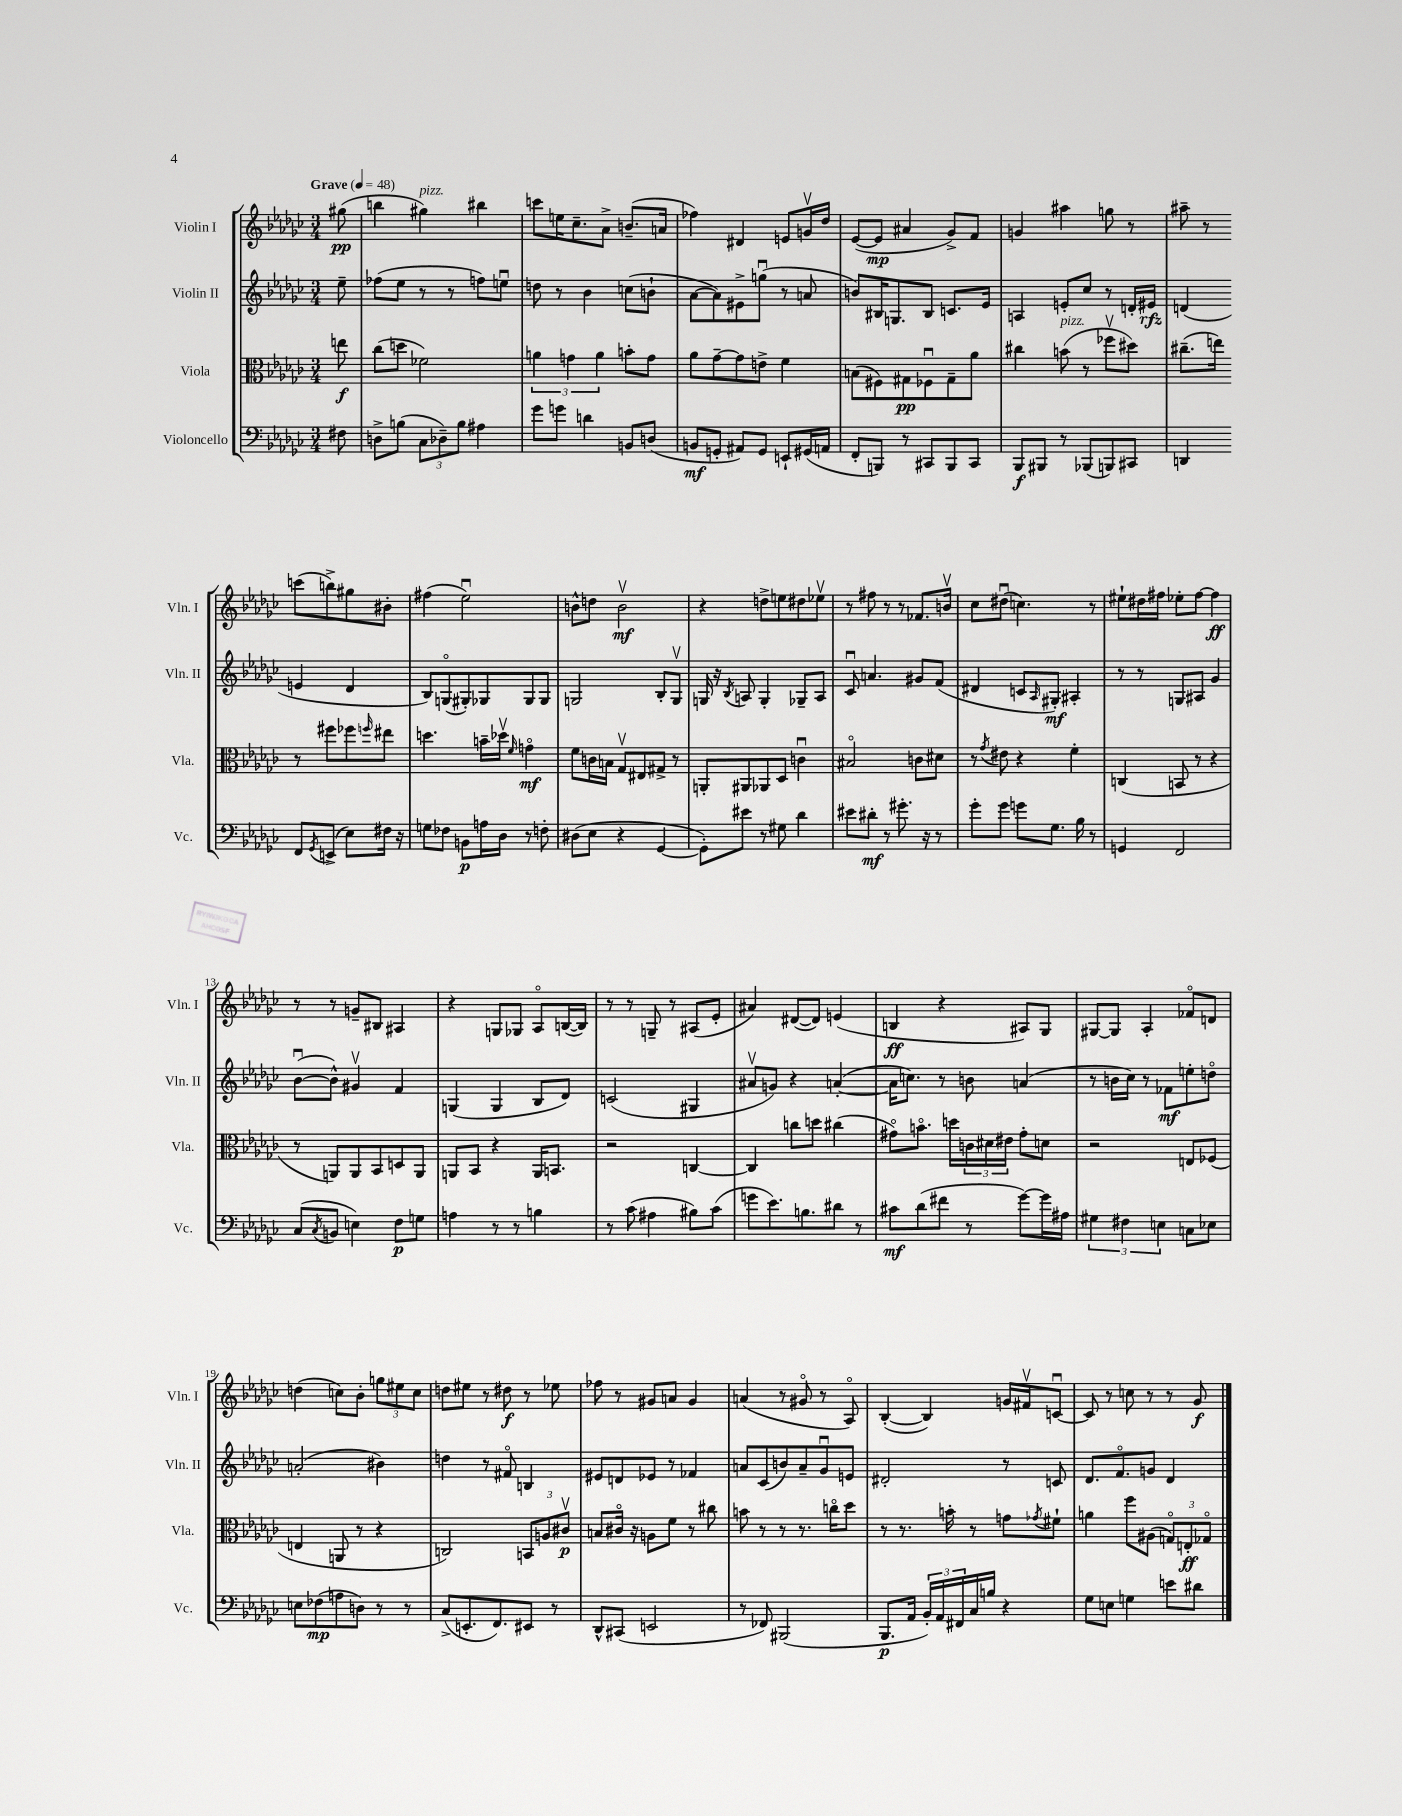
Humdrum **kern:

**kern	**dynam	**kern	**dynam	**kern	**dynam	**kern	**dynam
*part4	*part4	*part3	*part3	*part2	*part2	*part1	*part1
*staff4	*staff4	*staff3	*staff3	*staff2	*staff2	*staff1	*staff1
*I"Violoncello	*	*I"Viola	*	*I"Violin II	*	*I"Violin I	*
*I'Vc.	*	*I'Vla.	*	*I'Vln. II	*	*I'Vln. I	*
*clefF4	*	*clefC3	*	*clefG2	*	*clefG2	*
*k[b-e-a-d-g-c-]	*	*k[b-e-a-d-g-c-]	*	*k[b-e-a-d-g-c-]	*	*k[b-e-a-d-g-c-]	*
*M3/4	*	*M3/4	*	*M3/4	*	*M3/4	*
*MM48	*	*MM48	*	*MM48	*	*MM48	*
=	=	=	=	=	=	=	=
!	!	!	!	!	!	!LO:TX:a:B:t=Grave	!
8F#X\	.	8een\	f	8ee-~\	.	(8gg#X\	pp
=1	=1	=1	=1	=1	=1	=1	=1
8Dn^\L	.	(8cc-\L	.	(8ff-X\L	.	4bbn\	.
(8Bn\J	.	8ddn\J	.	8ee-\J	.	.	.
!	!	!	!	!	!	!LO:TX:a:i:t=pizz.	!
12C-\L	.	2f-X\)	.	8r	.	4gg#X\)	.
12D-X~\)	.	.	.	.	.	.	.
.	.	.	.	8r	.	.	.
12B\J	.	.	.	.	.	.	.
4A#X\	.	.	.	8ffn\L)	.	4bb#X\	.
.	.	.	.	8eenu\J	.	.	.
=2	=2	=2	=2	=2	=2	=2	=2
8g-\L	.	6an\	.	8ddn\	.	8cccn\L	.
8gn\J	.	.	.	8r	.	16een\K	.
.	.	6gn\	.	.	.	.	.
.	.	.	.	.	.	8.cc-~\	.
4dn\	.	.	.	4b-\	.	.	.
.	.	6a\	.	.	.	.	.
.	.	.	.	.	.	8a-^\J	.
8BBn/L	.	8bn'\L	.	(8ccn\L	.	(8.bn~/L	.
(8Dn/J	.	8g\J	.	8bn`\J	.	.	.
.	.	.	.	.	.	16an/Jk	.
=3	=3	=3	=3	=3	=3	=3	=3
8BBn/L	mf	8a-\L	.	[8a-\L	.	4ff-X\)	.
8GGn'/J	.	[8g-~\	.	8a-\])	.	.	.
8AA#X/L)	.	8g-\]	.	8e#X^\	.	4d#X/	.
8GG/J	.	8en^\J	.	(8ggnu\J	.	.	.
8EEn`/L	.	4f\	.	8r	.	8en/L	.
(16GG#X/L	.	.	.	8an/	.	16gnv/L	.
16AAn/JJ	.	.	.	.	.	16dd-/JJ	.
=4	=4	=4	=4	=4	=4	=4	=4
8FF'/L	.	(8Bn\L	.	8bn/L)	.	([8e-/L	.
8BBBn/J)	.	8F#X\)	.	16B#X/K	.	8e-/J]	mp
.	.	.	.	8.Gn/	.	.	.
8r	.	8G#X\	pp	.	.	4a#X/	.
8CC#X/L	.	8F-Xu\	.	8B#/J	.	.	.
8BBB/	.	8G#~\	.	8.cn/L	.	8g-^/L)	.
8CC#/J	.	8a-\J	.	.	.	8f/J	.
.	.	.	.	16e-/Jk	.	.	.
=5	=5	=5	=5	=5	=5	=5	=5
8BBB-/L	f	4cc#X\	.	4An/	.	4gn/	.
8BBB#X/J	.	.	.	.	.	.	.
!	!	!LO:TX:a:i:t=pizz.	!	!	!	!	!
8r	.	(8bn\	.	8en'/L	.	4aa#X\	.
(8BBB-X/L	.	8r	.	8cc-/J	.	.	.
8BBBn/)	.	8ff-Xv\L	.	8r	.	8ggn\	.
8CC#X/J	.	8dd#X\J)	.	16dn'/LL	.	8r	.
.	.	.	.	16e#X/JJ	rfz	.	.
=6	=6	=6	=6	=6	=6	=6	=6
4DDn/	.	(8.cc#X~\L	.	(4dn/	.	8aa#X~\	.
.	.	.	.	.	.	8r	.
.	.	16een\Jk)	.	.	.	.	.
8FF/L	.	8r	.	4en/	.	(8cccn\L	.
8qGG-/	.	.	.	.	.	.	.
(8EEn^/J	.	8ff#X\L	.	.	.	8bbn^\)	.
8E-\L)	.	8ff-X\	.	4d/	.	8gg#X\	.
.	.	16qqffn/	.	.	.	.	.
16F#X\Jk	.	8ee#X\J	.	.	.	8b#X'\J	.
16r	.	.	.	.	.	.	.
!!LO:LB:g=z
=7	=7	=7	=7	=7	=7	=7	=7
8Gn\L	.	4.ddn\	.	8B-/L)	.	(4ff#X\	.
8F-X\J	.	.	.	(8Gn/	.	.	.
8BBn\L	p	.	.	8G#X'/)	.	2ee-u\)	.
16An\L	.	16bn~\LL	.	8G-X/	.	.	.
16D-\JJ	.	16dd-Xv\JJ	.	.	.	.	.
.	.	16qqf/	.	.	.	.	.
8r	.	4gn\	mf	8G-/	.	.	.
8Fn'\	.	.	.	8G-/J	.	.	.
=8	=8	=8	=8	=8	=8	=8	=8
(8D#X\L	.	8f\L	.	2Gn/	.	8bn^^\L	.
8E-\J	.	16cn\L	.	.	.	8ddn\J	.
.	.	16Bn\JJ	.	.	.	.	.
4r	.	8G-v/L	.	.	.	2bv\	mf
.	.	8E#X/	.	.	.	.	.
[4GG-/	.	8G#X^/J	.	8B-'/L	.	.	.
.	.	8r	.	8Gv/J	.	.	.
=9	=9	=9	=9	=9	=9	=9	=9
8GG-'\L])	.	8AAn'/L	.	16Gn/	.	4r	.
.	.	.	.	16r	.	.	.
.	.	.	.	8qB-/	.	.	.
8e#X\J	.	8AA#X/	.	8An/	.	.	.
8r	.	8AA-X/	.	4G'/	.	8ddn^\L	.
8G#X\	.	8D-/J	.	.	.	8een\	.
4d-\	.	4cnu\	.	8G-X~/L	.	8dd#X\	.
.	.	.	.	8A/J	.	8ee-Xv\J	.
=10	=10	=10	=10	=10	=10	=10	=10
8e#X\L	.	2B#X/	.	8c-u/	.	8r	.
8d#X'\J	mf	.	.	4.an/	.	8ff#X\	.
8r	.	.	.	.	.	8r	.
8.g#X'\	.	.	.	.	.	8r	.
.	.	8cn\L	.	8g#X/L	.	8.f-X/L	.
16r	.	.	.	.	.	.	.
8r	.	8d#X\J	.	(8f/J	.	.	.
.	.	.	.	.	.	16bnv/Jk	.
=11	=11	=11	=11	=11	=11	=11	=11
8g-'\L	.	8r	.	4d#X/	.	8cc-\L	.
.	.	8qg-/	.	.	.	.	.
8g-\J	.	8e#X\	.	.	.	(8dd#Xu\J	.
8gn\L	.	4r	.	8cn/L	.	4.ccn\)	.
.	.	.	.	16qqA-/	.	.	.
8.G-\J	.	.	.	8G#X'/J)	mf	.	.
.	.	4f'\	.	4A#X'/	.	.	.
16B-\	.	.	.	.	.	.	.
8r	.	.	.	.	.	8r	.
=12	=12	=12	=12	=12	=12	=12	=12
4GGn/	.	(4Cn/	.	8r	.	8ee#X`\L	.
.	.	.	.	8r	.	16dd#X\L	.
.	.	.	.	.	.	16ff#X\JJ	.
2FF/	.	8BBn/	.	8Gn/L	.	8ee-X'\L	.
.	.	8r	.	8A#X/J	.	[8ff#\J	.
.	.	4r	.	4g-/	.	4ff#\]	ff
!!LO:LB:g=z
=13	=13	=13	=13	=13	=13	=13	=13
(8C-/L	.	8r	.	([8b-u\L	.	8r	.
8qC-/	.	.	.	.	.	.	.
8BBn/J	.	8AAn/L)	.	8b-^^\J])	.	8r	.
4En\)	.	8AA/	.	4g#Xv/	.	8gn~/L	.
.	.	8BB-/	.	.	.	8B#X/J	.
8F\L	p	8Dn/	.	4f/	.	4A#X/	.
8Gn\J	.	8AA/J	.	.	.	.	.
=14	=14	=14	=14	=14	=14	=14	=14
4An\	.	8AAn/L	.	(4Gn/	.	4r	.
.	.	8BB-/J	.	.	.	.	.
8r	.	4r	.	4G/	.	8Gn/L	.
8r	.	.	.	.	.	8G-X/J	.
4Bn\	.	16AA/KL	.	8B-/L	.	8A-/L	.
.	.	8.BBn/J	.	.	.	.	.
.	.	.	.	8d-/J)	.	([16Bn/L	.
.	.	.	.	.	.	16B/JJ])	.
=15	=15	=15	=15	=15	=15	=15	=15
8r	.	2r	.	(2cn/	.	8r	.
(8c-\	.	.	.	.	.	8r	.
4A#X\	.	.	.	.	.	8Gn~/	.
.	.	.	.	.	.	8r	.
8B#X\L)	.	[4Cn/	.	4G#X/	.	(8A#X/L	.
(8c-\J	.	.	.	.	.	8e-'/J	.
=16	=16	=16	=16	=16	=16	=16	=16
8gn\L	.	4C/]	.	8a#Xv/L	.	4a#X/)	.
8.e-\)	.	.	.	8gn/J)	.	.	.
.	.	8ccn\L	.	4r	.	([8d#X/L	.
8.Bn\	.	.	.	.	.	.	.
.	.	8ddn\J	.	.	.	8d#/J])	.
8d#X\J	.	(4cc#X\	.	([4an'/	.	(4en/	.
8r	.	.	.	.	.	.	.
=17	=17	=17	=17	=17	=17	=17	=17
8c#X\L	mf	8g#X\L)	.	16a\KL]	.	4Bn/	ff
.	.	.	.	8.ccn\J)	.	.	.
(8d-\	.	8.bn\J	.	.	.	.	.
8f#X\J	.	.	.	8r	.	4r	.
.	.	16ddn\LL	.	.	.	.	.
8r	.	24cn\	.	8bn\	.	.	.
.	.	24d#X\	.	.	.	.	.
.	.	24e#X\JJ	.	.	.	.	.
[8g-\L)	.	8g#'\L	.	(4an/	.	8A#X/L)	.
16g-\L]	.	8dn\J	.	.	.	8G-/J	.
16A#X\JJ	.	.	.	.	.	.	.
=18	=18	=18	=18	=18	=18	=18	=18
6G#X\	.	2r	.	8r	.	[8G#X/L	.
.	.	.	.	16bn\LL	.	8G#/J]	.
6F#X\	.	.	.	.	.	.	.
.	.	.	.	16cc-\JJ)	.	.	.
.	.	.	.	8r	.	4A-'/	.
6En\	.	.	.	.	.	.	.
.	.	.	.	8f-X\L	mf	.	.
8Cn\L	.	8En/L	.	8een'\	.	8f-X/L	.
8E-X\J	.	(8F-X/J	.	8ddn\J	.	8dn/J	.
!!LO:LB:g=z
=19	=19	=19	=19	=19	=19	=19	=19
8En\L	.	4En/	.	(2an'/	.	(4ddn\	.
(8F-X\	mp	.	.	.	.	.	.
8An\	.	8AAn/	.	.	.	8ccn\L)	.
8Dn\J)	.	8r	.	.	.	8b-'\J	.
8r	.	4r	.	4b#X\)	.	12ggn\L	.
.	.	.	.	.	.	12ee#X\	.
8r	.	.	.	.	.	.	.
.	.	.	.	.	.	12cc\J	.
=20	=20	=20	=20	=20	=20	=20	=20
(8C-^/L	.	2Cn/)	.	4ddn\	.	8ddn\L	.
8.EEn'/	.	.	.	.	.	8ee#X\J	.
.	.	.	.	8r	.	8r	.
8.FF/)	.	.	.	.	.	.	.
.	.	.	.	8f#X/	.	8dd#X\	f
8EE#X/J	.	12BBn/L	.	4Bn/	.	8r	.
.	.	12An/	.	.	.	.	.
8r	.	.	.	.	.	8ee-X\	.
.	.	12c#Xv/J	p	.	.	.	.
=21	=21	=21	=21	=21	=21	=21	=21
8DD-^^/L	.	8Bn/L	.	8e#X/L	.	8ff-X\	.
(8CC#X/J	.	16c#X/Jk	.	8dn/	.	8r	.
.	.	16r	.	.	.	.	.
2EEn/	.	8An\L	.	8e-X/J	.	8g#X/L	.
.	.	8f\J	.	8r	.	8an/J	.
.	.	8r	.	4f-X/	.	4g#/	.
.	.	8cc#X\	.	.	.	.	.
=22	=22	=22	=22	=22	=22	=22	=22
8r	.	8bn\	.	8an/L	.	(4an/	.
8FF-X/)	.	8r	.	(8c-/	.	.	.
(2BBB#X/	.	8r	.	8bn/)	.	8r	.
.	.	8.r	.	8a~/	.	8g#X/	.
.	.	.	.	8g-u/	.	8r	.
.	.	16ccn\KL	.	.	.	.	.
.	.	8dd-\J	.	8en/J	.	8A-/)	.
=23	=23	=23	=23	=23	=23	=23	=23
8.BBB-/L	p	8r	.	2d#X'/	.	([4B-'/	.
.	.	8.r	.	.	.	.	.
16AA-/Jk	.	.	.	.	.	.	.
24BB-'/LL)	.	.	.	.	.	4B-/])	.
24AA-/	.	.	.	.	.	.	.
.	.	16bn'\	.	.	.	.	.
24FF#X/	.	.	.	.	.	.	.
16C-/	.	8r	.	.	.	.	.
16Bn/JJ	.	.	.	.	.	.	.
4r	.	8gn\L	.	8r	.	16gn/LL	.
.	.	.	.	.	.	16f#Xv/J	.
.	.	8qg-X/	.	.	.	.	.
.	.	8f#X`\J	.	8cn/	.	[8cnu/J	.
=24	=24	=24	=24	=24	=24	=24	=24
8G-\L	.	4an\	.	8.d-/L	.	8c/]	.
8En\J	.	.	.	.	.	8r	.
.	.	.	.	8.f/	.	.	.
4Gn\	.	8ff\L	.	.	.	8ccn\	.
.	.	(8A#X\J	.	8gn/J	.	8r	.
8en\L	.	12Gn/L)	.	4d-/	.	8r	.
.	.	12En'/	ff	.	.	.	.
8d#X\J	.	.	.	.	.	8g-/	f
.	.	12G-X/J	.	.	.	.	.
==	==	==	==	==	==	==	==
*-	*-	*-	*-	*-	*-	*-	*-
